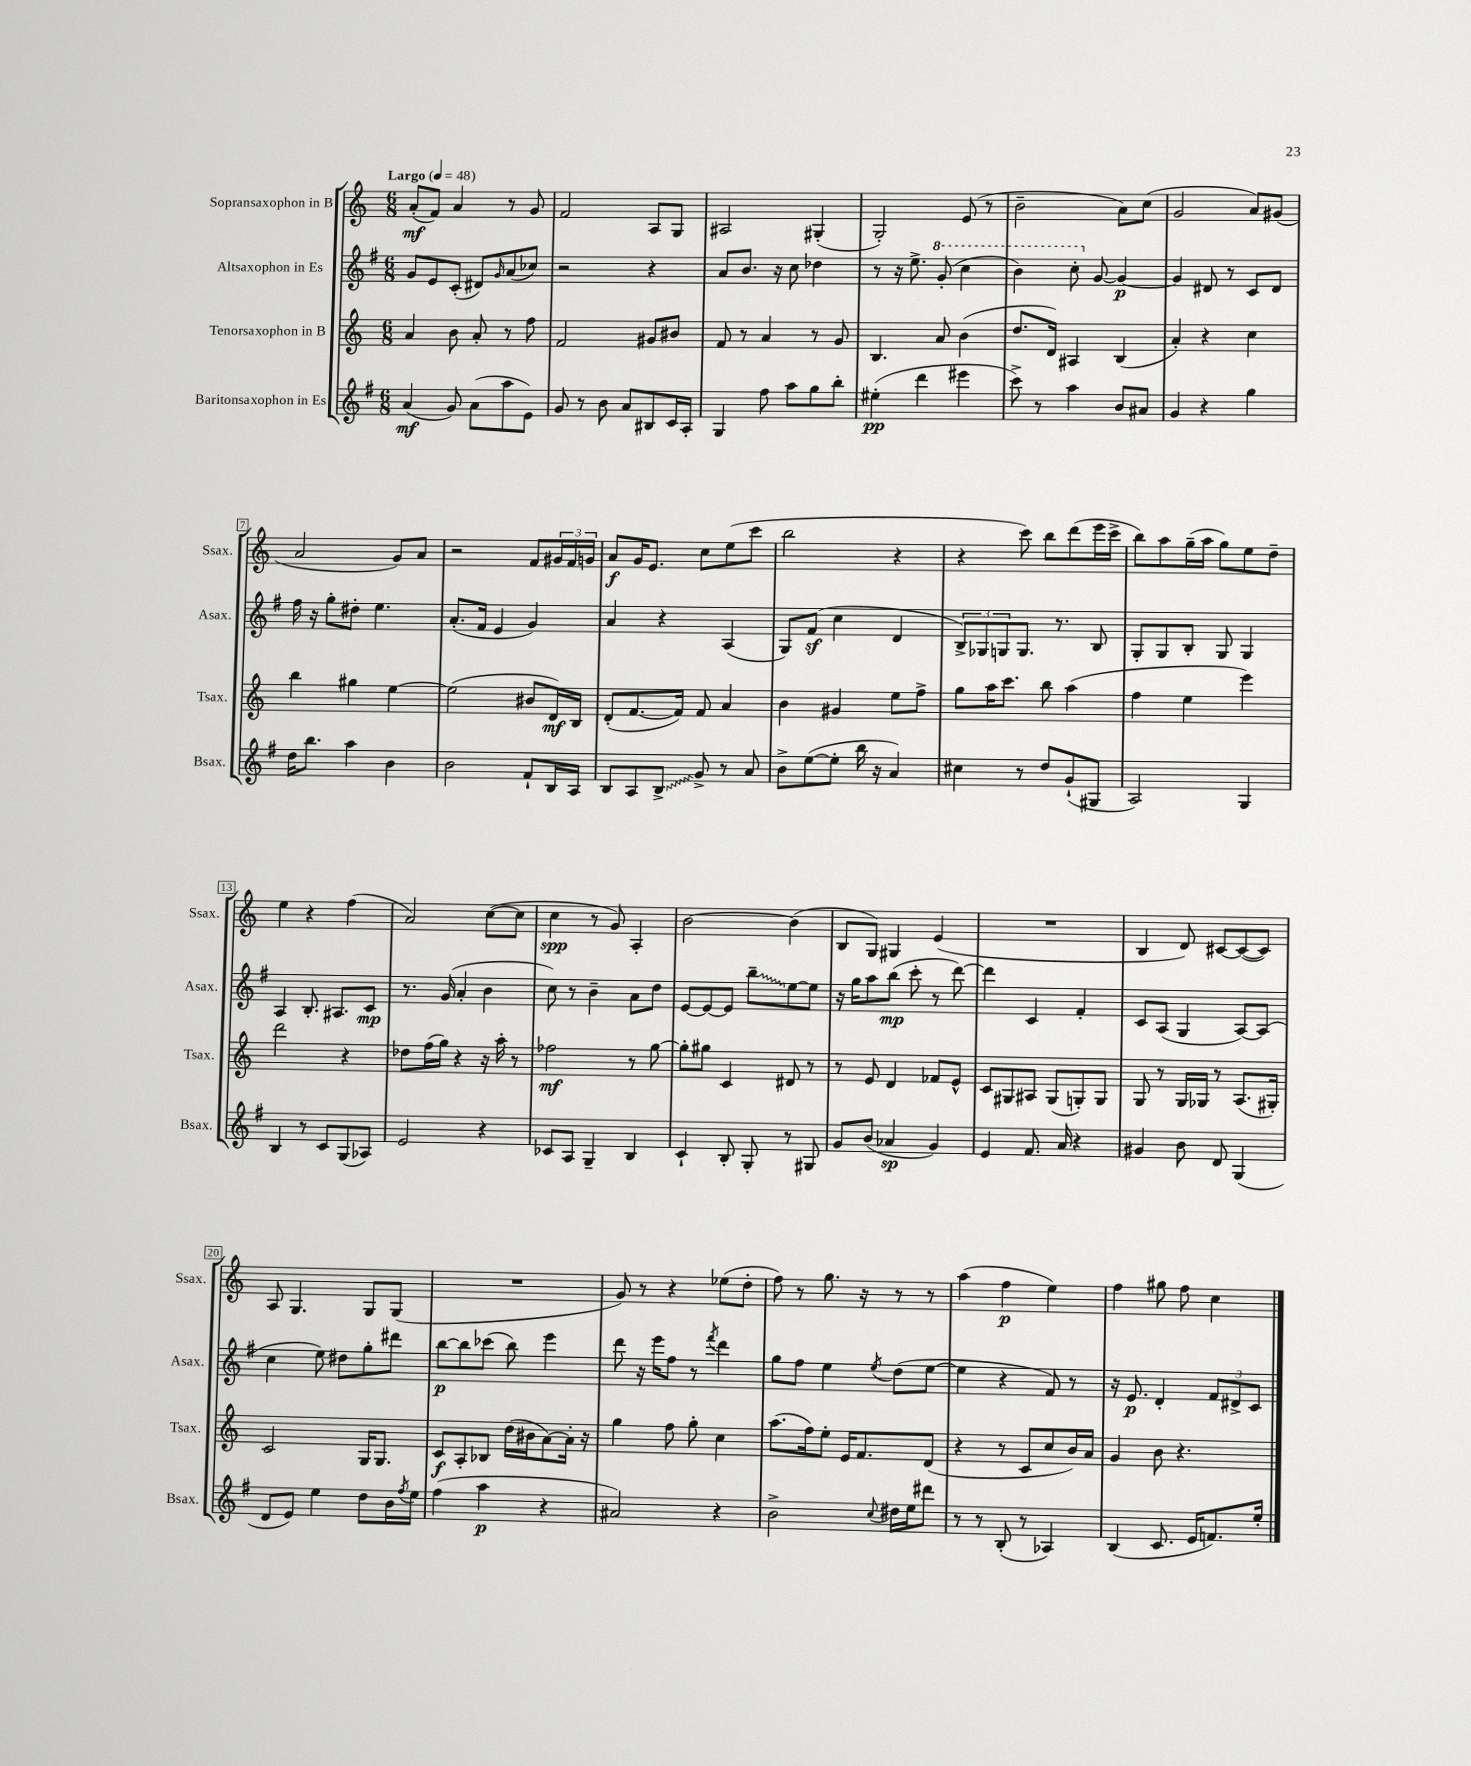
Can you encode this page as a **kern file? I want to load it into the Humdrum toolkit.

**kern	**kern	**kern	**kern
*staff4	*staff3	*staff2	*staff1
*clefG2	*clefG2	*clefG2	*clefG2
*k[f#]	*k[]	*k[f#]	*k[]
*M6/8	*M6/8	*M6/8	*M6/8
*MM48	*MM48	*MM48	*MM48
(4a	4a	8g	(8a'
.	.	8e	8f)
8g)	8b	(8c'	4a
(8a	8a'	8d#)	.
.	.	16qqg	.
8aa	8r	(8a	8r
8e)	8ff	8cc-)	8g
=	=	=	=
8g	2f	2r	2f
8r	.	.	.
8b	.	.	.
8a	.	.	.
8B#	8g#	4r	8A
16c	8b#	.	8G
16A'	.	.	.
=	=	=	=
4G	8f	8a	2A#
.	8r	8.b	.
8ff#	4a	.	.
.	.	16r	.
8aa	.	8cc	.
8gg	8r	4dd-	(4G#'
8bb'	8g	.	.
=	=	=	=
(4ee#'	4.B	8r	2G')
.	.	16r	.
.	.	8.ee^	.
4ddd	.	.	.
.	8a	(8gg'	.
4eee#	(4b	4ccc	(8e
.	.	.	8r
=	=	=	=
8ccc^)	8.dd	4bb)	2b~
8r	.	.	.
.	16d)	.	.
4aa	4A#	8ccc'	.
.	.	[8g	.
8b	(4B	4g_	8a)
8a#	.	.	(8cc
=	=	=	=
4g	4a')	4g]	2g
4r	4r	8d#	.
.	.	8r	.
4gg	4cc	8c	8a)
.	.	8d#	(8g#
=	=	=	=
16dd	4bb	16ff#	2a
8.bb	.	16r	.
.	.	8gg'	.
4aa	4gg#	8dd#'	.
.	.	4.ee	.
4b	[4ee	.	8g)
.	.	.	8a
=	=	=	=
2b	(2ee]	(8.a'	2r
.	.	16f#	.
.	.	4e	.
8f#`	8b#	4g)	8f
16B	16d)	.	24g#
.	.	.	24f
16A	16B	.	.
.	.	.	24g
=	=	=	=
8B	(8d'	4a	8a
8A	[8.f	.	16g
.	.	.	8.e
8B^	.	4r	.
.	16f])	.	.
8g^	8f	.	8cc
8r	4a	(4A	(8ee
8a	.	.	8ccc
=	=	=	=
8b^	4b	8G)	2bb
([8ee	.	(8f#	.
8ee']	4g#	4cc	.
16bb	.	.	.
16r	.	.	.
4a)	8ee	4d	4r
.	8ff^	.	.
=	=	=	=
4cc#	8gg	12B^)	4r
.	.	12G-	.
.	16aa	.	.
.	.	12G	.
.	8.ccc	.	.
8r	.	8.G	8ccc)
8dd	8bb	.	8bb
.	.	8.r	.
(8g`	(4aa	.	(8ddd
8G#	.	8B	16eee
.	.	.	16ccc^
=	=	=	=
2A)	4ff	8G'	8bb)
.	.	8G	8aa
.	4ee	8B'	(16gg~
.	.	.	16aa
.	.	8G	8gg)
4G	4eee)	4G	8ee
.	.	.	8dd~
=	=	=	=
4B	2ddd	4A	4ee
8r	.	8.B'	4r
8c	.	.	.
.	.	8.A#	.
(8G	4r	.	(4ff
8A-)	.	8c	.
=	=	=	=
2e	8dd-	8.r	2a)
.	(16ff	.	.
.	16gg)	(16g	.
.	4r	4a'	.
4r	16r	4b	([8cc
.	16aa'	.	.
.	8r	.	8cc]
=	=	=	=
8c-	2ff-	8cc)	4cc
8A	.	8r	.
4G~	.	4b~	8r
.	.	.	8g)
4B	8r	8a	4A'
.	[8gg	8dd	.
=	=	=	=
4c`	8gg']	[8e	[2b
.	8gg#	8e_	.
8B'	4c	8e]	.
8G'	.	8bb~	.
8r	8d#	[8ee	(4b]
8G#	8r	8ee]	.
=	=	=	=
8g	8r	16r	8B
.	.	16gg	.
(8b	8e	8aa	8G)
4a-	4d	(8bb	4G#
.	.	8ccc'	.
4g)	8f-	8r	(4e
.	8e^^	[8ddd)	.
=	=	=	=
4e	8c	4ddd]	2.r
.	8G#	.	.
8.f#	8A#	4c	.
.	(8G#	.	.
16a	.	.	.
4r	8G')	4f#'	.
.	8G	.	.
=	=	=	=
4g#	8G	8c	4B
.	8r	(8A	.
8b	16G	4G	8d)
.	16G-	.	.
8d	8r	.	[8c#
(4G	(8.A	[8A)	(8c#_
.	.	(8A]	8c#])
.	16G#')	.	.
=	=	=	=
8d	2c	4cc	8A
8e)	.	.	4.G
4ee	.	8ee)	.
.	.	8dd#	.
8dd	16G	8gg'	8G
.	8.G	.	.
16b	.	8ddd#	(8G
8qff#	.	.	.
16ee	.	.	.
=	=	=	=
(4ff#	8c	[8bb	2.r
.	8A'	8bb]	.
4aa	8B-	(8ccc-	.
.	(16dd	8bb)	.
.	16b#	.	.
4r	[8a)	4eee	.
.	16a']	.	.
.	16r	.	.
=	=	=	=
2a#)	4gg	8ddd	8g)
.	.	16r	8r
.	.	16eee	.
.	8ff	8ff#	4r
.	8gg'	8r	.
.	.	8qfff#	.
4r	4cc	4ddd	(8ee-
.	.	.	8dd'
=	=	=	=
2b^	(8.aa	8gg	8ff)
.	.	8ff#	8r
.	16ff)	.	.
.	8ee'	4ee	8.gg
.	16e	.	.
.	8.f	.	16r
8qqcc	.	8qee	.
16dd#	.	(8dd	8r
16ee	.	.	.
8ddd#	(8d	[8ee	8r
=	=	=	=
8r	4r	4ee]	(4aa
8r	.	.	.
(8B'	8r	4r	4ff
8r	8c	.	.
4A-)	8cc	8f#)	4ee)
.	16b)	8r	.
.	16a	.	.
=	=	=	=
(4B	4g	16r	4ff
.	.	8.e	.
8.c	8b	4d'	8gg#
.	4.r	.	8ff
16e	.	.	.
8.f)	.	12f#	4cc
.	.	12d#^	.
.	.	12c	.
16ee'	.	.	.
==	==	==	==
*-	*-	*-	*-
